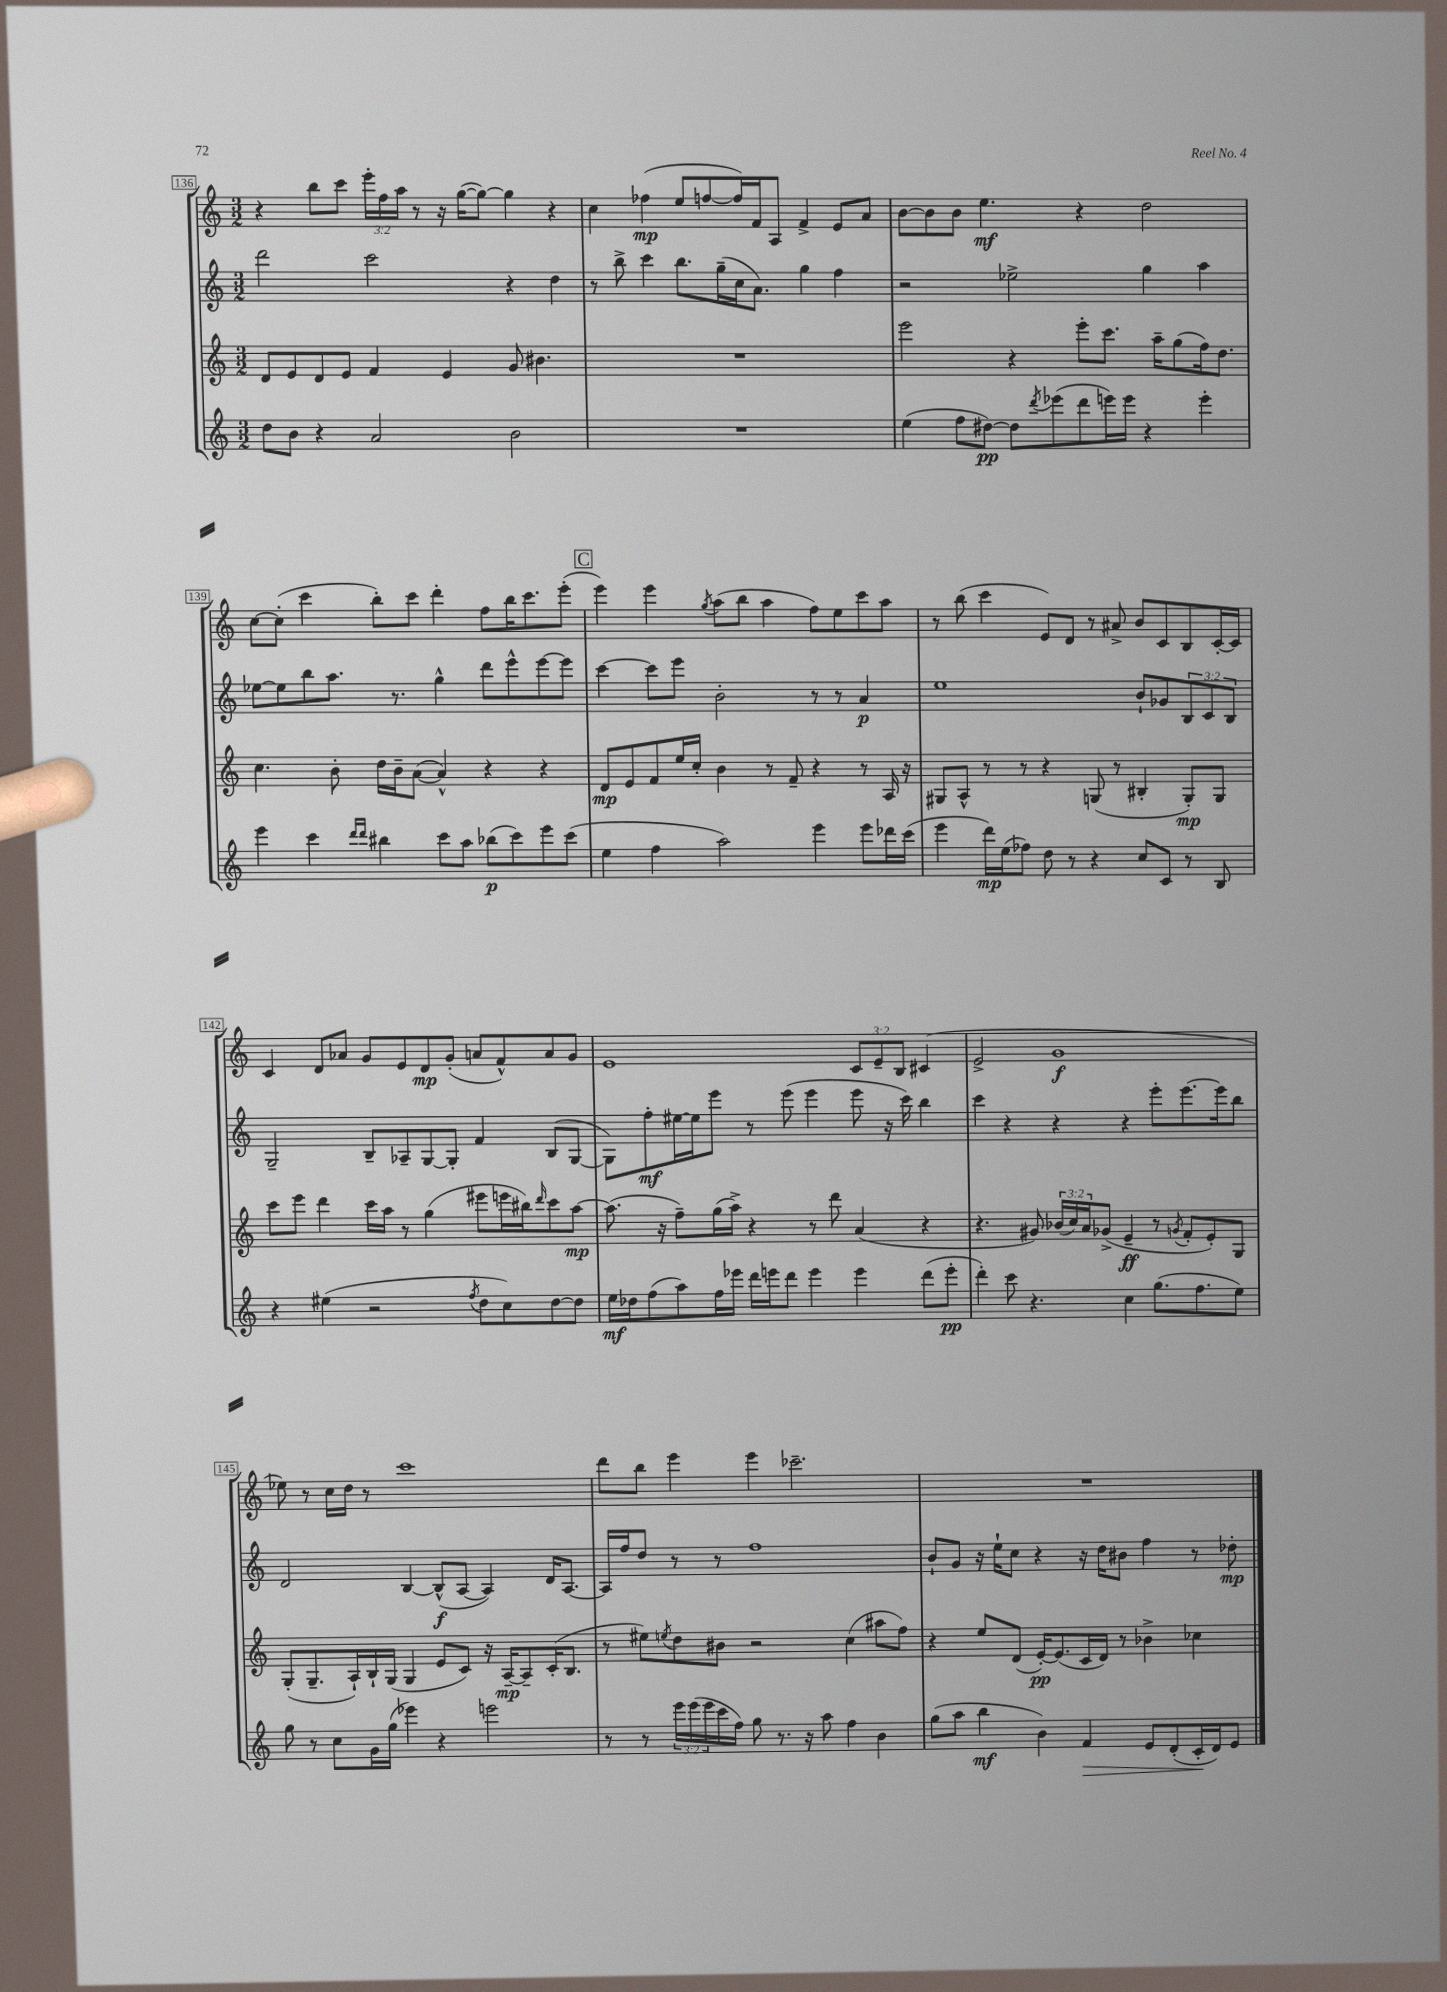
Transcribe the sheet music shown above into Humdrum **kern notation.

**kern	**kern	**kern	**kern
*staff4	*staff3	*staff2	*staff1
*clefG2	*clefG2	*clefG2	*clefG2
*k[]	*k[]	*k[]	*k[]
*M3/2	*M3/2	*M3/2	*M3/2
8dd\L	8d/L	2ddd\	4r
8b\J	8e/	.	.
4r	8d/	.	8bb\L
.	8e/J	.	8ccc\J
2a/	4f/	2ccc\	24eee'\LL
.	.	.	24ff\
.	.	.	24aa\JJ
.	.	.	8r
.	4e/	.	16r
.	.	.	([16gg\LK
.	.	.	8gg\_J)
2b\	8g/	4r	4gg\]
.	4.b#\	.	.
.	.	4dd\	4r
=	=	=	=
1.r	1.r	8r	4cc\
.	.	8bb^\	.
.	.	4ccc\	(4ff-\
.	.	8.bb\L	8ee/L
.	.	.	[8ff/
.	.	(16gg~\L	.
.	.	16cc\J	16ff/]L)
.	.	8.a\J)	16f/J
.	.	.	8A/J
.	.	4gg\	4f^/
.	.	4ff\	8e/L
.	.	.	8a/J
=	=	=	=
(4ee\	2eee\	2r	[8b\L
.	.	.	8b\]
8ff\L	.	.	8b\J
[8dd#\J)	.	.	4.ee\
8dd#\]L	4r	2ee-^\	.
8qddd/	.	.	.
(8eee-\	.	.	.
8ddd\	8eee'\L	.	4r
16eee\L)	8.ccc\J	.	.
16eee\JJ	.	.	.
4r	.	4gg\	2dd\
.	16aa~\LK	.	.
.	(8gg\	.	.
4eee'\	16ff\k)	4aa\	.
.	8.dd\J	.	.
=	=	=	=
4eee\	4.cc\	[8ee-\L	[8cc\L
.	.	8ee-\]	(8cc'\]J
4ccc\	.	8bb\	4ccc\
.	8b'\	8.aa\J	.
16qqddd/LL	.	.	.
16qqddd/JJ	.	.	.
4bb#\	16dd\LL	.	8bb'\L)
.	16b~\J	8.r	.
.	([8a\J	.	8ccc\J
8ccc\L	4a^^/])	4gg^^\	4ddd'\
8aa\J	.	.	.
(8bb-\L	4r	8ddd\L	8ff\L
8ccc\)	.	8eee^^\	16bb\K
.	.	.	8.ccc\
8eee\	4r	[8eee\	.
(8ccc\J	.	8eee\]J	(8eee'\J
=	=	=	=
4ee\	8d/L	[4ccc\	4eee\)
.	8e/	.	.
4ff\	8f/	8ccc\]L	4eee\
.	16ee/L	8eee\J	.
.	16cc'/JJ	.	.
.	.	.	8qgg/
2aa\)	4b\	2b'\	(8aa\L
.	.	.	8bb\J
.	8r	.	4aa\
.	8f~/	.	.
4eee\	4r	8r	8ff\L)
.	.	8r	8ee\
8eee\L	8r	4a/	8ccc\
16ddd-\L	16A/	.	8aa\J
(16ccc\JJ	16r	.	.
=	=	=	=
4eee\	8G#/L	1ee	8r
.	8A^^/J	.	(8bb\
16ddd\LL)	8r	.	4ccc\
(16ee\J	.	.	.
8ff-\J)	8r	.	.
8dd\	4r	.	8e/L)
8r	.	.	8d/J
4r	(8G/	.	8r
.	8r	.	8a#^/
8cc/L	4B#'/	8b`/L	8b/L
8c/J	.	8g-/	8c/
8r	8G'/L)	12B/	8B/
.	.	12c/	.
8B/	8G/J	.	[16c'/L
.	.	12B/J	.
.	.	.	16c/]JJ
=	=	=	=
4r	8ccc\L	2G~/	4c/
.	8eee\J	.	.
(4ee#\	4ddd\	.	8d/L
.	.	.	8a-/J
2r	16ccc\LL	8B~/L	8g/L
.	16aa\JJ	.	.
.	8r	8A-~/	8e/
.	(4gg\	[8G/	8d/
.	.	8G'/]J	(8g'/J
8qff/	.	.	.
8dd\L	8eee#\L	4f/	8a/L
8cc\)	16eee\L	.	8f^^/)
.	16bb#\J)	.	.
.	16qqddd/	.	.
[8dd\	8ccc\	(8B/L	8a/
8dd\]J	[8aa\J	[8G/J	8g/J
=	=	=	=
16ee\LL	(8.aa\]	8G\]L)	1e
16dd-\J	.	.	.
(8ff\	.	8ff'\	.
.	16r	.	.
8aa\)	8ff~\L)	[16ee#\L	.
.	.	16ee#\]J	.
16ff\L	(16gg\L	8eee\J	.
16eee-\JJ	16aa^\JJ)	.	.
16ddd\LL	4r	8r	.
16eee\J	.	.	.
8ddd\J	.	(8eee\	.
4eee\	8r	4eee\	.
.	8ddd\	.	.
4eee\	(4a/	8eee\	12c/L
.	.	.	12e~/
.	.	16r	.
.	.	.	12B/J
.	.	16ccc\)	.
(8ddd\L	4r	4bb\	(4c#/
8eee'\J	.	.	.
=	=	=	=
4ddd'\)	4.r	4ccc\	2e^/
8ccc\	.	4r	.
4.r	8g#/)	.	.
.	(24b-/LL	4r	1g
.	24cc/)	.	.
.	24a/J	.	.
.	(8g-^/J	.	.
4cc\	4e~/	4r	.
(8.gg\L	8r	8eee'\L	.
.	8qg/	.	.
.	8f'/L	[8.eee\	.
8.ff\	.	.	.
.	8e'/)	.	.
.	.	16eee\]k	.
8ee\J)	8G/J	8bb\J	.
=	=	=	=
8gg\	(8G'/L	2d/	8ee-\)
8r	8.G~/	.	8r
8cc\L	.	.	16cc\LL
.	16A`/L)	.	16dd\JJ
16g\L	16B`/	.	8r
(16gg\JJ	(16G/JJ	.	.
4eee-\)	4G/	[4B/	1ccc
4r	8e/L	(8B^^/]L	.
.	8c/J)	[8A/J	.
2eee\	16r	4A/])	.
.	[16A~/LK	.	.
.	8A~/]	.	.
.	(16c'/K	16d/LK	.
.	8.B/J	[8.A/J	.
=	=	=	=
8r	8r	16A/]LL	8ddd\L
.	.	16ff/J	.
8r	8ee#\L)	8dd/J	8bb\J
.	8qee/	.	.
24eee\LL	8dd\	8r	4eee\
(24eee\	.	.	.
24eee\	.	.	.
16ccc\	8b#\J	8r	.
16ff\JJ)	.	.	.
8gg\	2r	1ff	4eee\
8.r	.	.	.
.	.	.	2.ccc-~\
16r	.	.	.
8aa\	.	.	.
4ff\	(4cc\	.	.
4b\	8aa#\L	.	.
.	8ff\J)	.	.
=	=	=	=
(8gg\L	4r	8b`/L	1.r
8aa\J	.	8g/J	.
4bb\	8ee/L	16r	.
.	.	16ee`\LK	.
.	(8d/J	8cc\J	.
4b\)	[16e'/LK)	4r	.
.	(8.e/]	.	.
4f/	16c/L	16r	.
.	16d/JJ)	16dd\LK	.
.	8r	8b#\J	.
8e/L	4b-^\	4ff\	.
(8d'/	.	.	.
16c'/L	4cc-\	8r	.
16d/J)	.	.	.
8e/J	.	8dd-'\	.
==	==	==	==
*-	*-	*-	*-
